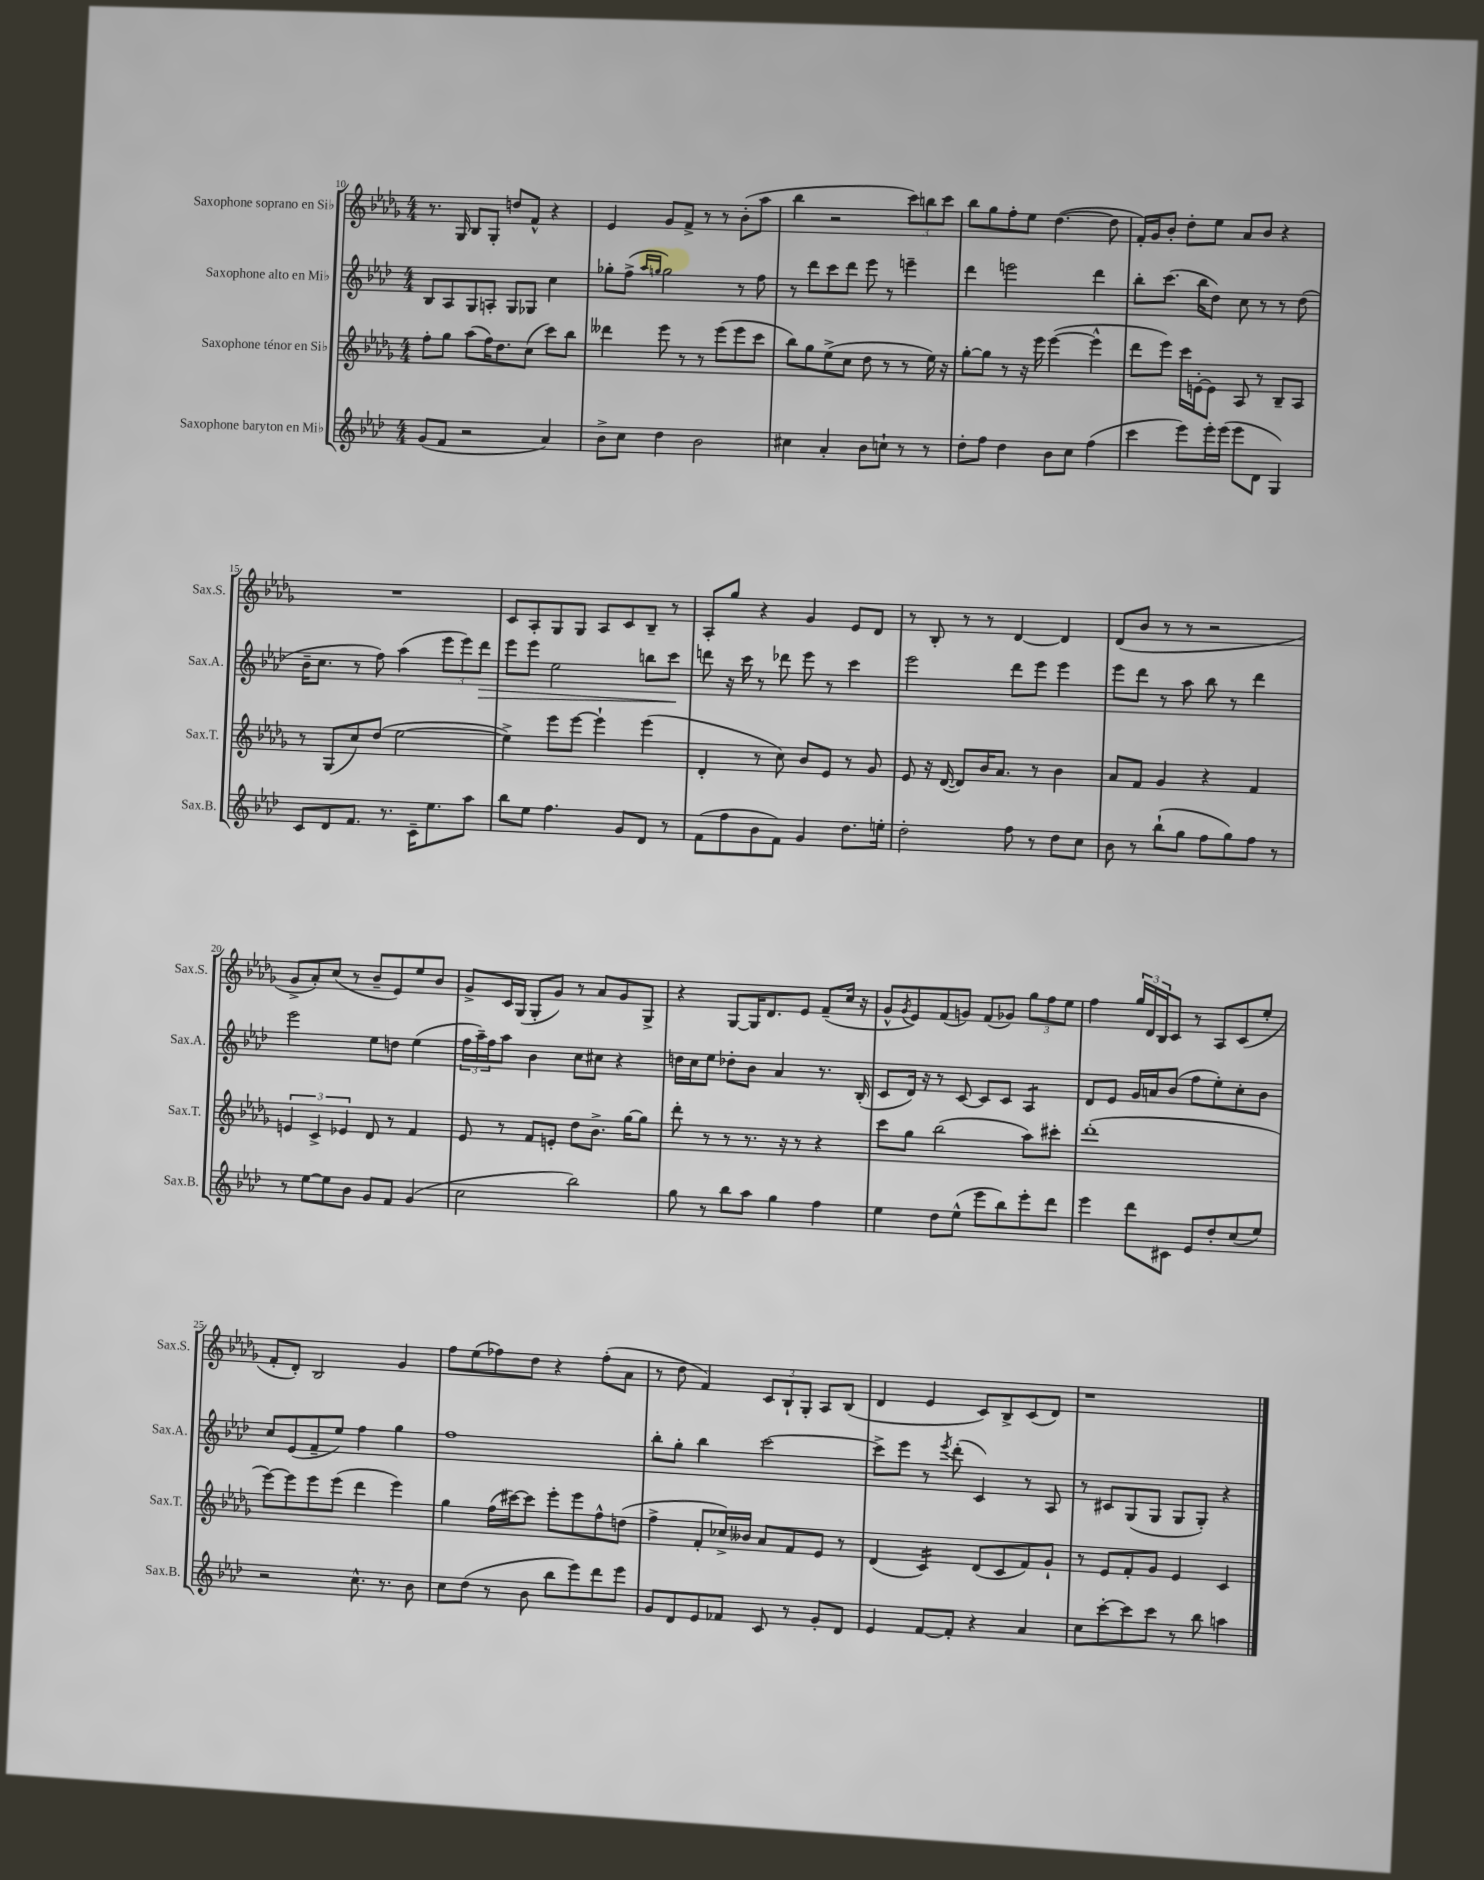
<<
\new StaffGroup <<
\new Staff = "s0" \with { instrumentName = "Saxophone soprano en Sib" shortInstrumentName = "Sax.S." } {
    \clef treble \key des \major \numericTimeSignature \time 4/4
    r8. ges16 bes8 ges8-. d''8 f'8-^ r4 |
    ees'4 ges'8 f'8-> r8 r8 bes'8-.( aes''8 |
    bes''4 r2 \tuplet 3/2 { c'''8) b''8 c'''8 } |
    bes''8 ges''8 f''8-. ees''8 des''4.~( des''8 |
    f'16-.) ges'16 bes'8-. des''8-. ees''8 aes'8 bes'8 r4 |
    R1 |
    c'8 aes8-. ges8 ges8 aes8 c'8 bes8-- r8 |
    aes8-. ges''8 r4 ges'4 ees'8 des'8 |
    r8 bes8-. r8 r8 des'4~ des'4 |
    des'8( bes'8 r8 r8 r2 |
    ges'8-> aes'8-.) c''8( r8 bes'8-- ees'8) ees''8 bes'8 |
    ges'8-> c'16 ges16( ges8-. ges'8) r8 aes'8 ges'8 ges8-> |
    r4 ges8~ ges16 des'8. ees'8 f'8--( c''16 r16 |
    ges'8-^ \acciaccatura { ges'8 } ees'8) f'8( g'8) f'8( ges'8) \tuplet 3/2 { ges''8 f''8 ees''8 } |
    f''4 \tuplet 3/2 { ges''16 des'16 bes16 } c'8 r8 aes8 c'8( ees''8-. |
    f'8-. des'8-.) bes2 ges'4 |
    f''8 ees''8( fes''8) des''8 r4 fes''8-.( aes'8 |
    r8 des''8 f'4) \tuplet 3/2 { c'8 bes8-! ges8-. } aes8 bes8( |
    des'4 ees'4 c'8) bes8-> c'8( des'8) |
    r1 \bar "|." |
}
\new Staff = "s1" \with { instrumentName = "Saxophone alto en Mib" shortInstrumentName = "Sax.A." } {
    \clef treble \key aes \major \numericTimeSignature \time 4/4
    bes8 aes8 g8 a8-. g8 ges8 c''4 |
    ges''8-. f''8->( \grace { aes''16 g''16 } g''2) r8 f''8 |
    r8 des'''8 c'''8 des'''8 ees'''8 r8 e'''4-- |
    des'''4 e'''2 des'''4 |
    bes''8-. c'''8.( bes''16 des''8) c''8 r8 r8 des''8( |
    bes'16-- c''8. r8 f''8) aes''4( \tuplet 3/2 { ees'''8 ees'''8) des'''8\> } |
    ees'''8 ees'''8 ees''2 b''8 c'''8\! |
    d'''8 r16 c'''16 r8 des'''8 ees'''8 r8 c'''4 |
    ees'''2 des'''8 ees'''8 ees'''4 |
    ees'''8 des'''8 r8 aes''8 bes''8 r8 des'''4 |
    ees'''2 ees''8 d''8 ees''4( |
    \tuplet 3/2 { f''16 aes''16--) f''16 } aes''8 bes'4 c''8 cis''8 r4 |
    d''16 c''16 ees''8 des''8-. bes'8 aes'4 r8. bes16-.( |
    c'8 des'16) r16 r8 c'8~ c'8 c'8 aes4:8 |
    des'8 ees'8 g'16 a'16 bes'8( f''8 ees''8-.) c''8-. bes'8 |
    c''8 ees'8( f'8-- ees''8) f''4 g''4 |
    f''1 |
    bes''8-. g''8-. bes''4 c'''2~ |
    c'''8-> ees'''8 r8 \acciaccatura { ees'''8 } des'''8-.( c'4) r8 aes8 |
    r8 cis'8 g8( g8 g8 g8-.) r4 \bar "|." |
}
\new Staff = "s2" \with { instrumentName = "Saxophone ténor en Sib" shortInstrumentName = "Sax.T." } {
    \clef treble \key des \major \numericTimeSignature \time 4/4
    f''8-. ges''8 aes''8( f''16) des''8. c''8( c'''8) bes''8 |
    deses'''4 ees'''8 r8 r8 ees'''8( ees'''8 c'''8 |
    bes''8) ges''8 ees''8->( c''8 des''8 r8 r8 ees''16) r16 |
    ges''8~-. ges''8 r8 r16 ees'''16 ees'''4~( ees'''4-^ |
    des'''8 ees'''8) c'''16 e'16~-. e'8 aes8 r8 bes8-- aes8 |
    r8 ges8( c''8) des''8( ees''2~ |
    ees''4->) ees'''8 ees'''8~ ees'''4-! ees'''4( |
    des'4-. r8 c''8) bes'8 ees'8 r8 ges'8 |
    ees'8 r16 des'16~( des'8) bes'16 aes'8. r8 bes'4 |
    aes'8 f'8 ges'4 r4 f'4 |
    \tuplet 3/2 { e'4 c'4-> ees'4 } des'8 r8 f'4 |
    ees'8 r8 f'8 e'8-. des''8 bes'8.-> ges''16~ ges''8 |
    des'''8-. r8 r8 r8. r16 r8 r4 |
    c'''8 ges''8 bes''2( aes''8) cis'''8-. |
    des'''1-.( |
    ees'''8~) ees'''8 ees'''8 ees'''8( des'''4 ees'''4) |
    ges''4 f''16( cis'''16~) cis'''8 ees'''8-. ees'''8 f''8-^ d''8( |
    f''4-> f'8-. ces''16->) beses'16 aes'8 f'8 ees'8 r8 |
    des'4( c'4:16) des'8( c'8 f'8) ges'8-! |
    r8 ees'8 f'8-. ges'8 ees'4 c'4 \bar "|." |
}
\new Staff = "s3" \with { instrumentName = "Saxophone baryton en Mib" shortInstrumentName = "Sax.B." } {
    \clef treble \key aes \major \numericTimeSignature \time 4/4
    g'8( f'8 r2 aes'4) |
    bes'8-> c''8 des''4 bes'2 |
    cis''4 aes'4-. bes'8 c''8-! r8 r8 |
    des''8-. f''8 des''4 bes'8 c''8 f''4( |
    c'''4 ees'''8) ees'''16-. ees'''16( ees'''8 des'8 g4) |
    c'8 des'8 f'8. r8. c'16-- ees''8. aes''8 |
    bes''8 ees''8 f''4. g'8 des'8 r8 |
    f'8( f''8 bes'8 f'8) g'4 des''8. e''16-. |
    des''2-. f''8 r8 des''8 c''8 |
    bes'8 r8 bes''8-!( g''8 f''8 g''8) f''8 r8 |
    r8 ees''8~ ees''8 bes'8 g'8 f'8 g'4( |
    c''2 bes''2) |
    g''8 r8 bes''8 aes''8 g''4 f''4 |
    ees''4 des''8 ees''8-^( ees'''8 bes''8) ees'''8-. des'''8 |
    ees'''4 des'''8 cis'8 ees'8 des''8-. c''8( ees''8) |
    r2 c''8.-^ r8. bes'8 |
    c''8 des''8( r8 bes'8 bes''8 ees'''8) des'''8 ees'''8 |
    g'8 des'8 ees'8 fes'8 c'8 r8 g'8-. des'8 |
    ees'4 f'8~ f'8-. r4 aes'4 |
    c''8 c'''8~-. c'''8 c'''8 r8 bes''8 a''4 \bar "|." |
}
>>
>>
\layout { \context { \Score currentBarNumber = #10 } }
